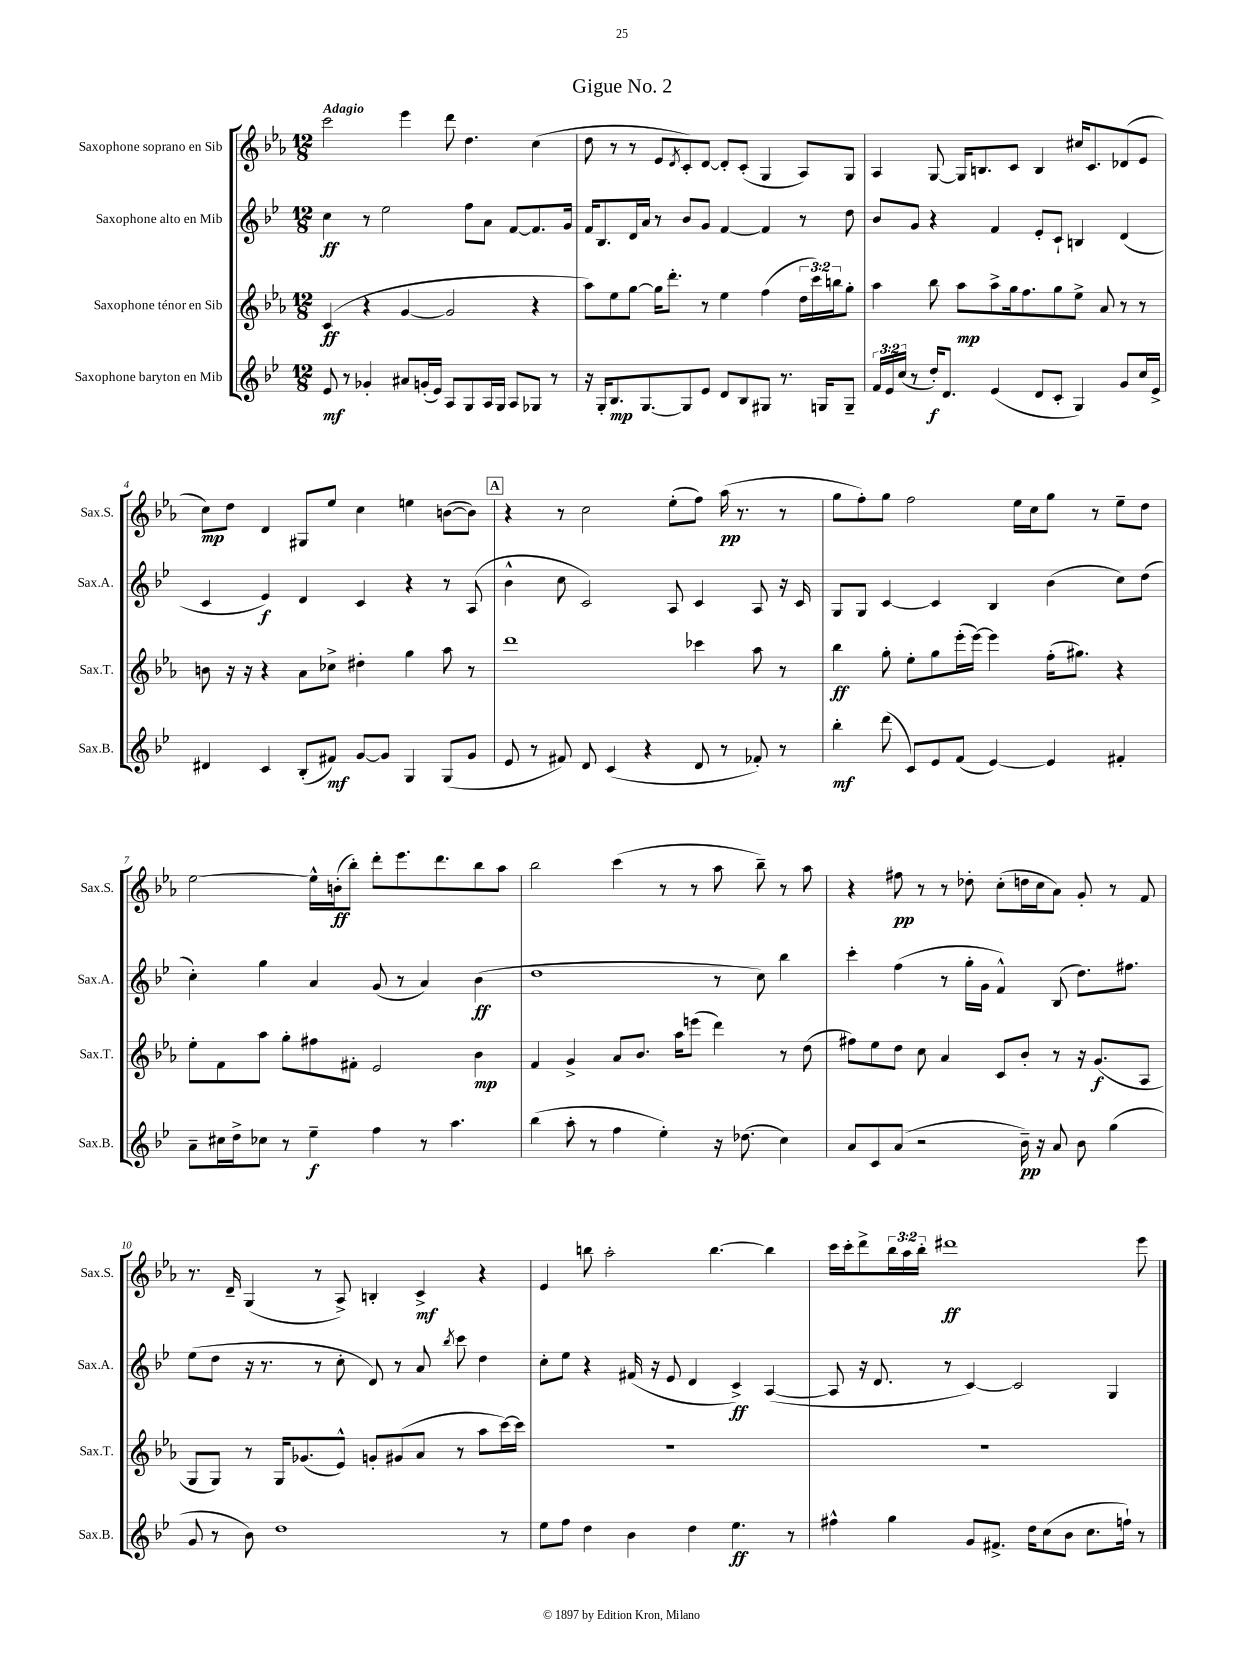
\header { title = "Gigue No. 2" }
<<
\new StaffGroup <<
\new Staff = "s0" \with { instrumentName = "Saxophone soprano en Sib" shortInstrumentName = "Sax.S." } {
    \clef treble \key ees \major \numericTimeSignature \time 12/8 \override Staff.TupletNumber.text = #tuplet-number::calc-fraction-text \tempo "Adagio"
    c'''2 ees'''4 d'''8 d''4. c''4( |
    d''8 r8 r8 ees'8 \acciaccatura { d'8 } c'8-.) d'8~ d'8-. c'8-.( g4 aes8) g8 |
    aes4 g8~ g16 b8. c'8 b4 cis''16 c'8. des'8( ees'8 |
    c''8\mp) d''8 d'4 gis8 ees''8 c''4 e''4 b'8~( b'8) |
    \mark \markup { \box "A" } r4 r8 c''2 ees''8-.( f''8) aes''16\pp( r8. r8 |
    g''8 f''8-.) g''8 f''2 ees''16 c''16 g''8 r8 ees''8-- d''8 |
    ees''2~ ees''16-^ b'16-.\ff( bes''8-.) d'''8-. ees'''8. d'''8. bes''8 aes''8 |
    bes''2 c'''4( r8 r8 aes''8 bes''8--) r8 aes''8 |
    r4 fis''8\pp r8 r8 des''8-. c''8-.( d''16 c''16 aes'8) g'8-. r8 f'8 |
    r8. d'16-- g4( r8 aes8->) b4-. c'4->\mf r4 |
    ees'4 b''8 aes''2-. b''4.~ b''4 |
    c'''16 c'''16-. d'''8-> \tuplet 3/2 { bes''16 aes''16 bes''16-. } dis'''1\ff ees'''8 \bar "|." |
}
\new Staff = "s1" \with { instrumentName = "Saxophone alto en Mib" shortInstrumentName = "Sax.A." } {
    \clef treble \key bes \major \numericTimeSignature \time 12/8
    c''4\ff r8 ees''2 f''8 a'8 f'8~ f'8. g'16 |
    f'16 bes8. d'16 a'16 r8 bes'8 g'8 f'4~ f'4 r8 d''8 |
    bes'8 g'8 r4 f'4 ees'8-. c'8-! b4 d'4( |
    c'4 ees'4\f) d'4 c'4 r4 r8 a8( |
    \mark \markup { \box "A" } bes'4-^ c''8 c'2) a8 c'4 a8 r16 c'16 |
    g8 g8 c'4~ c'4 bes4 bes'4( c''8) d''8( |
    c''4-.) g''4 a'4 g'8( r8 a'4) bes'4\ff( |
    d''1 r8 c''8) bes''4 |
    c'''4-. f''4( r8 g''16-. g'16 f'4-^) bes8( d''8.) fis''8. |
    ees''8( d''8 r16 r8. r8 c''8-. d'8) r8 a'8 \acciaccatura { bes''8 } c'''8 d''4 |
    c''8-. ees''8 r4 fis'16( r16 ees'8 d'4 c'4->\ff) a4~( |
    a8 r16 d'8. r8 c'4~) c'2 g4 \bar "|." |
}
\new Staff = "s2" \with { instrumentName = "Saxophone ténor en Sib" shortInstrumentName = "Sax.T." } {
    \clef treble \key ees \major \numericTimeSignature \time 12/8 \override Staff.TupletNumber.text = #tuplet-number::calc-fraction-text
    c'4\ff( r4 g'4~ g'2 r4 |
    aes''8) ees''8 g''8~ g''16 d'''8.-. r8 ees''4 f''4( \tuplet 3/2 { d''16 c'''16) b''16 } g''8-. |
    aes''4 bes''8 aes''8\mp aes''8-> g''16 f''8. g''8 ees''8-> aes'8 r8 r8 |
    b'8 r16 r16 r4 aes'8 ces''8-> dis''4-. g''4 aes''8 r8 |
    \mark \markup { \box "A" } d'''1 ces'''4 aes''8 r8 |
    bes''4\ff g''8-. ees''8-. g''8 ees'''16-.( ees'''16~) ees'''4 f''16-.( gis''8.) r4 |
    ees''8-. f'8 aes''8 g''8-. fis''8 fis'8-. ees'2 bes'4\mp |
    f'4 g'4-> aes'8 bes'8. aes''16 e'''8( d'''4) r8 d''8( |
    fis''8) ees''8 d''8 c''8 aes'4 c'8 bes'8-. r8 r16 g'8.\f( aes8 |
    g8 g8) r8 g16 ges'8.( ees'8-^) g'8-. gis'8( aes'8 r8 aes''8 c'''16~) c'''16 |
    R1. |
    R1. \bar "|." |
}
\new Staff = "s3" \with { instrumentName = "Saxophone baryton en Mib" shortInstrumentName = "Sax.B." } {
    \clef treble \key bes \major \numericTimeSignature \time 12/8 \override Staff.TupletNumber.text = #tuplet-number::calc-fraction-text
    ees'8\mf r8 ges'4-. ais'8 g'16-.( ees'16) a8 g8 a16 g16 a8 ges8 r8 |
    r16 g16-. bes8.\mp g8.~ g8 ees'8 d'8 bes8 gis8 r8. g16 g8-- |
    \tuplet 3/2 { f'16 ees'16 c''16( } r8 d''16-.\f) d'8. ees'4( d'8 c'8-. g4) g'8 c''16 ees'16-> |
    dis'4 c'4 bes8-.( fis'8\mf) g'8~ g'8 g4 g8( g'8 |
    \mark \markup { \box "A" } ees'8 r8 fis'8) d'8 c'4( r4 d'8 r8 fes'8-.) r8 |
    bes''4-.\mf d'''8( c'8) ees'8 f'8( ees'4~) ees'4 fis'4-. |
    a'8-- cis''16 d''16-> ces''8 r8 ees''4--\f f''4 r8 a''4. |
    bes''4( a''8-. r8 f''4 ees''4-.) r16 des''8.( c''4) |
    a'8 c'8 a'8( r2 bes'16--\pp) r16 a'8 bes'8 g''4( |
    g'8 r8 bes'8) d''1 r8 |
    ees''8 f''8 d''4 bes'4 d''4 ees''4.\ff r8 |
    fis''4-^ g''4 g'8 fis'8.-> d''16 c''8( bes'8 c''8. f''16-!) r8 \bar "|." |
}
>>
>>
